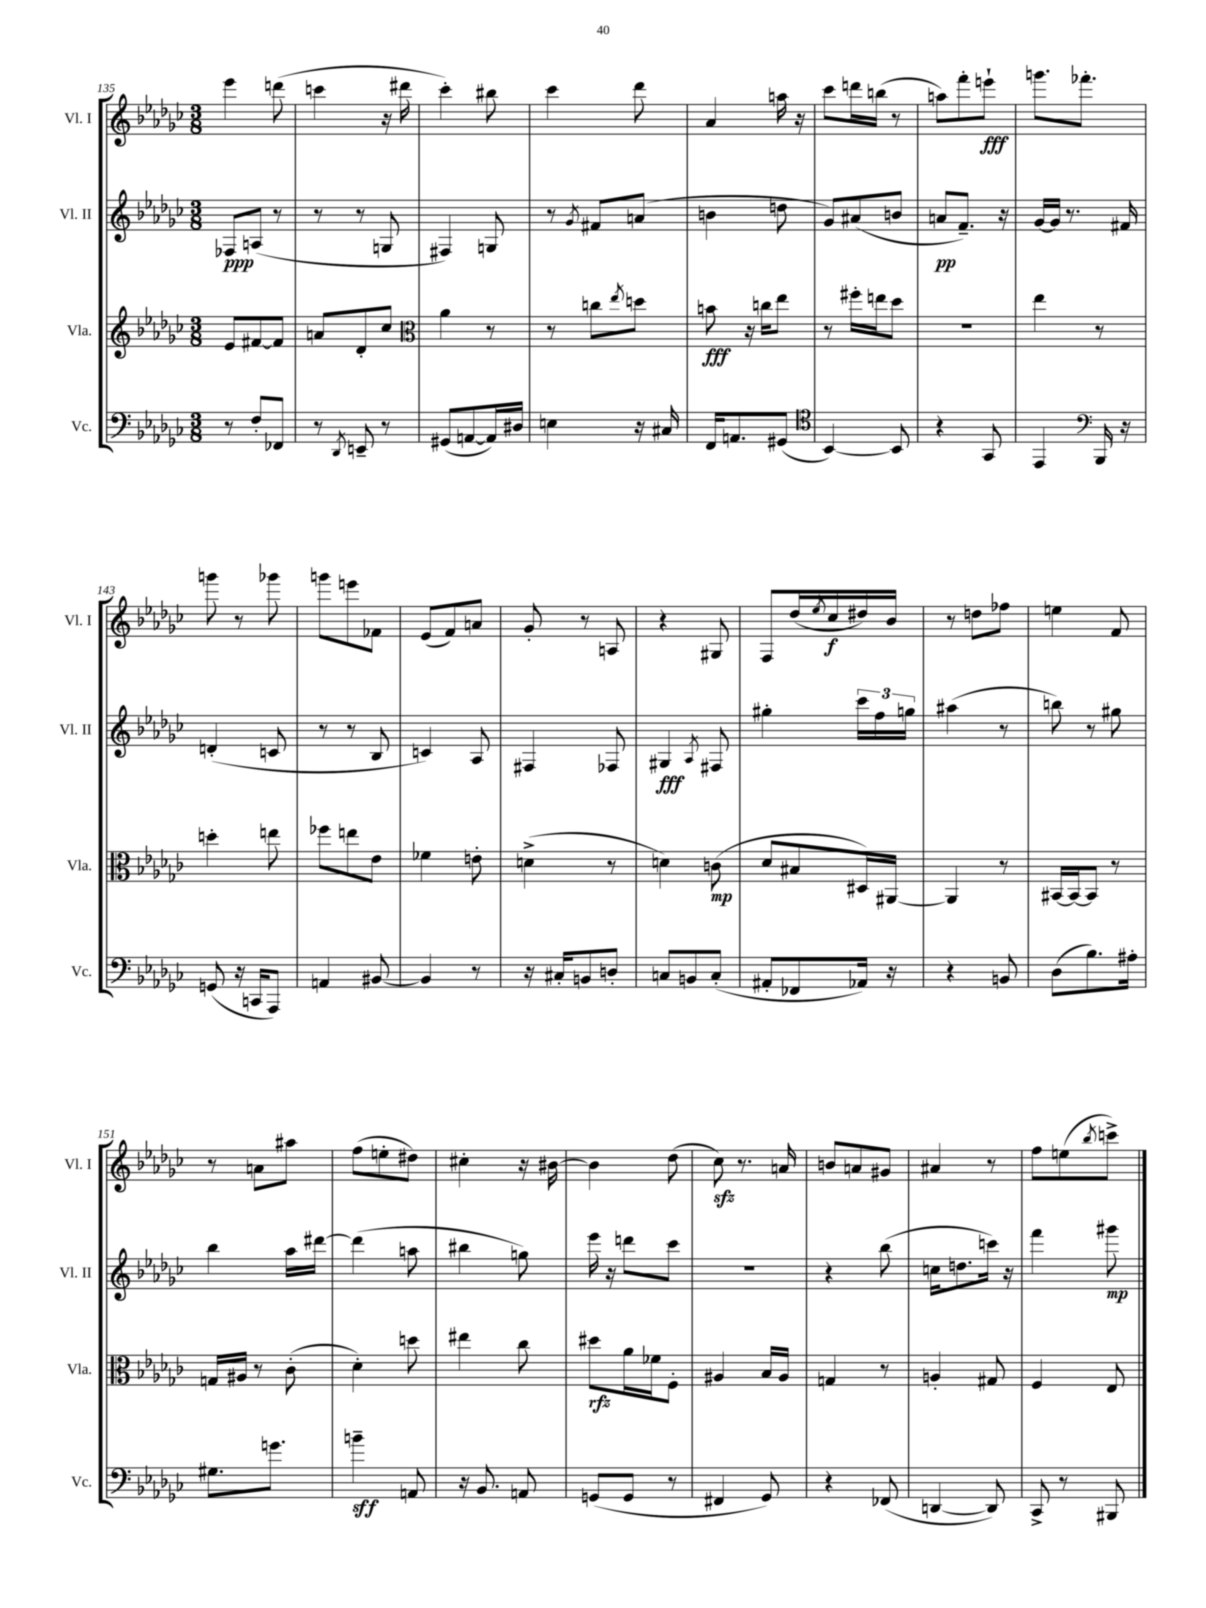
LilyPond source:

<<
\new StaffGroup <<
\new Staff = "s0" \with { instrumentName = "Vl. I" shortInstrumentName = "Vl. I" } {
    \clef treble \key ges \major \numericTimeSignature \time 3/8
    ees'''4 d'''8( |
    c'''4 r16 dis'''16 |
    ces'''4-.) bis''8 |
    ces'''4 des'''8 |
    aes'4 a''16 r16 |
    ces'''8 d'''16 b''16( r8 |
    a''8) f'''8-. e'''8-!\fff |
    g'''8. fes'''8.-. |
    g'''8 r8 ges'''8 |
    g'''8 e'''8 fes'8 |
    ees'8( f'8) a'8 |
    ges'8-. r8 a8 |
    r4 gis8 |
    f8 des''16( \acciaccatura { ees''8 } ces''16\f dis''16) bes'16 |
    r8 d''8 fes''8 |
    e''4 f'8 |
    r8 a'8 ais''8 |
    f''8( e''8-. dis''8) |
    cis''4-. r16 bis'16~ |
    bis'4 des''8( |
    ces''8\sfz) r8. a'16 |
    b'8 a'8 gis'8 |
    ais'4 r8 |
    f''8 e''8( \acciaccatura { bes''8 } c'''8->) \bar "|." |
}
\new Staff = "s1" \with { instrumentName = "Vl. II" shortInstrumentName = "Vl. II" } {
    \clef treble \key ges \major \numericTimeSignature \time 3/8
    fes8\ppp a8( r8 |
    r8 r8 g8 |
    fis4) g8 |
    r8 \acciaccatura { ges'8 } fis'8 a'8( |
    b'4 d''8 |
    ges'8) ais'8( b'8 |
    a'8\pp f'8.--) r16 |
    ges'16~ ges'16 r8. fis'16 |
    d'4-.( c'8 |
    r8 r8 bes8 |
    c'4) aes8 |
    fis4 fes8 |
    gis4\fff \acciaccatura { aes8 } fis8 |
    gis''4-. \tuplet 3/2 { ces'''16 f''16 g''16 } |
    ais''4( r8 |
    b''8) r8 gis''8 |
    bes''4 aes''16 dis'''16~ |
    dis'''4( a''8 |
    bis''4 g''8) |
    ees'''16 r16 d'''8 ces'''8 |
    R4. |
    r4 bes''8( |
    c''16 d''8. c'''16) r16 |
    f'''4 gis'''8\mp \bar "|." |
}
\new Staff = "s2" \with { instrumentName = "Vla." shortInstrumentName = "Vla." } {
    \clef treble \key ges \major \numericTimeSignature \time 3/8
    ees'8 fis'8~ fis'8 |
    a'8 des'8-. ces''8 |
    \clef alto aes'4 r8 |
    r8 c''8 \acciaccatura { ees''8 } d''8 |
    b'8\fff r16 c''16 ees''8 |
    r8 fis''16-. e''16 des''8 |
    R4. |
    ees''4 r8 |
    d''4-. e''8 |
    fes''8 e''8 ees'8 |
    fes'4 e'8-. |
    d'4->( r8 |
    d'4) c'8\mp( |
    des'8 bis8 dis16) ais,16~ |
    ais,4 r8 |
    bis,16~ bis,16~ bis,8 r8 |
    g16 ais16 r8 ces'8-.( |
    des'4-.) d''8 |
    eis''4 ces''8 |
    dis''8\rfz aes'16 fes'16 f8-. |
    ais4 bes16 ais16 |
    g4 r8 |
    a4-. gis8 |
    f4 ees8 \bar "|." |
}
\new Staff = "s3" \with { instrumentName = "Vc." shortInstrumentName = "Vc." } {
    \clef bass \key ges \major \numericTimeSignature \time 3/8
    r8 f8-. fes,8 |
    r8 \acciaccatura { des,8 } e,8-- r8 |
    gis,8( a,8~ a,16) dis16 |
    e4 r16 cis16 |
    f,16 a,8. gis,8( |
    \clef tenor bes,4~) bes,8 |
    r4 ges,8 |
    ees,4 \clef bass bes,,16 r16 |
    g,8( r16 c,16 aes,,8) |
    a,4 bis,8~ |
    bis,4 r8 |
    r16 cis16-. b,8 d8-. |
    c8 b,8 c8-.( |
    ais,8-. fes,8 aes,16) r16 |
    r4 b,8 |
    des8( bes8.) ais16-. |
    gis8. g'8. |
    b'4--\sff a,8 |
    r16 bes,8. a,8 |
    g,8( g,8 r8 |
    fis,4 ges,8) |
    r4 fes,8( |
    d,4~ d,8) |
    ces,8-> r8 bis,,8 \bar "|." |
}
>>
>>
\layout { \context { \Score currentBarNumber = #135 } }
